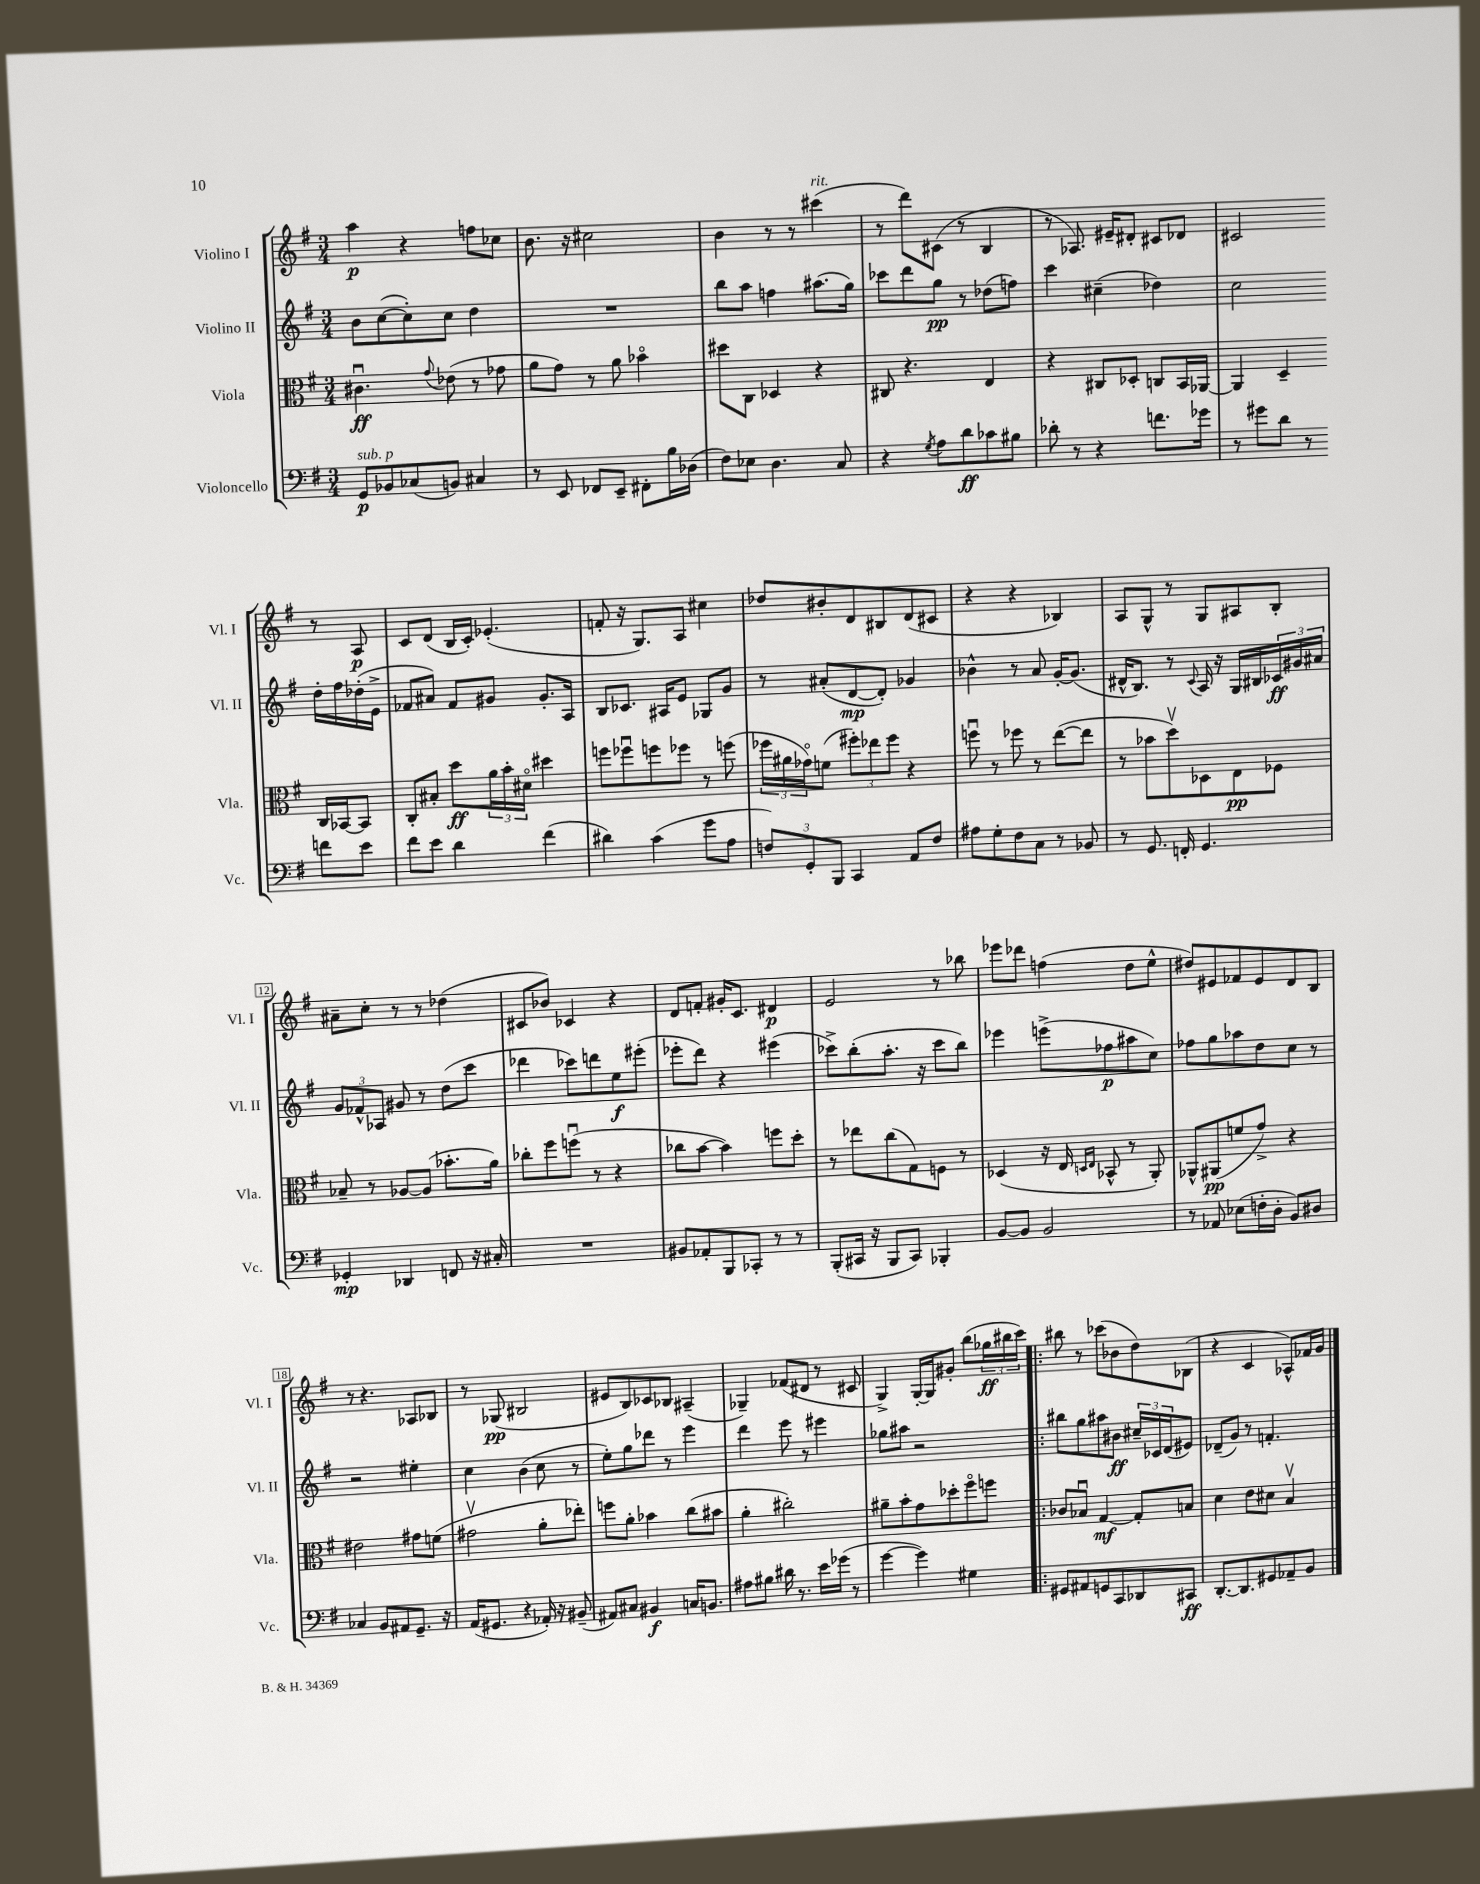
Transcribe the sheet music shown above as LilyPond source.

<<
\new StaffGroup <<
\new Staff = "s0" \with { instrumentName = "Violino I" shortInstrumentName = "Vl. I" } {
    \clef treble \key g \major \numericTimeSignature \time 3/4
    a''4\p r4 f''8 ces''8 |
    b'8. r16 cis''2 |
    b'4 r8 r8 cis'''4^\markup { \italic "rit." }( |
    r8 d'''8) cis'8( r8 b4 |
    r8 aes8.) eis'16-- dis'8-. cis'8 des'8 |
    cis'2 r8 a8\p |
    c'8 d'8( b16 c'16-.) ees'4.-.( |
    f'8-. r16 g8.) a8 cis''4 |
    des''8 bis'8-. d'8 bis8 d'8( cis'8 |
    r4 r4 bes4) |
    a8 g8-^ r8 g8 ais8 b8-. |
    ais'8-- c''8-. r8 r8 des''4( |
    cis'8 bes'8) ces'4 r4 |
    d'8 f'8-. gis'16-. c'8. dis'4\p |
    e'2 r8 bes''8 |
    ees'''8 des'''8 f''4( d''8 e''8-^ |
    dis''8) eis'8 fes'8 eis'8 d'8 b8 |
    r8 r4. aes8 bes8 |
    r8 ges8\pp( bis2 |
    eis'8 b8) ces'8 bes8 ais4--( |
    ges4--) fes'8( dis'8 r8 cis'8 |
    g4->) g16~-. g16 gis'8-. b''8( \tuplet 3/2 { ges''16\ff bis''16 c'''16) } |
    \bar ".|:" bis''8 r8 ces'''8( bes'8 d''8) bes8( |
    r4 c'4 aes8-^) fes'16 g'16 \bar "|." |
}
\new Staff = "s1" \with { instrumentName = "Violino II" shortInstrumentName = "Vl. II" } {
    \clef treble \key g \major \numericTimeSignature \time 3/4
    b'8 c''8~( c''8-.) c''8 d''4 |
    R2. |
    b''8 a''8 f''4 ais''8.( g''16) |
    ces'''8 d'''8 g''8\pp r8 des''8( f''8) |
    c'''4 cis''4--( des''4) |
    c''2 d''16-. fis''16 des''16-.( e'16-> |
    fes'8 ais'8) fes'8 gis'8 gis'8.-. a16 |
    b8 ces'8. ais16 e'8 ges8 g'8 |
    r8 ais'8-.( d'8~\mp d'8-.) ges'4 |
    bes'4-^ r8 a'8 g'16~-. g'8.( |
    dis'16-^ b8.) r8 \appoggiatura { c'8 } a16 r16 g16 bis16 \tuplet 3/2 { ces'16\ff gis'16 ais'16 } |
    \tuplet 3/2 { g'8 fes'8-^ aes8 } gis'8 r8 d''8( c'''8 |
    des'''4 ces'''8) d'''8 e''8\f eis'''8-.( |
    ees'''8-. d'''8) r4 eis'''4( |
    ces'''8->) b''8-.( a''8.-. r16 ces'''8 b''8) |
    ees'''4 e'''8->( fes''8\p ais''8 c''8) |
    fes''8 g''8 aes''8 d''8 c''8 r8 |
    r2 eis''4-. |
    c''4 b'4( c''8 r8 |
    e''8-.) g''8 des'''8 r8 e'''4 |
    d'''4 e'''8 r8 eis'''4 |
    ges''8 ais''8 r2 |
    \bar ".|:" bis''8 g''8 ais''8 bis'8\ff \tuplet 3/2 { cis''16-- ces'16 d'16( } eis'8) |
    des'8--( g'8) r8 f'4.-. \bar "|." |
}
\new Staff = "s2" \with { instrumentName = "Viola" shortInstrumentName = "Vla." } {
    \clef alto \key g \major \numericTimeSignature \time 3/4
    cis'4.\downbow\ff \appoggiatura { g'8 } ees'8( r8 ges'8 |
    a'8 g'8) r8 a'8 bes'4\flageolet |
    dis''8 c8 des4 r4 |
    cis8 r4. e4 |
    r4 cis8 des8-. c8 b,16 aes,16~ |
    aes,4 d4-- c16 bes,16~ bes,8 |
    c8-. bis8-. d''8\ff \tuplet 3/2 { a'16 b'16-. dis'16\flageolet } dis''4 |
    f''8 fes''8\downbow f''8 fes''8 r8 f''8( |
    \tuplet 3/2 { fes''16 ais'16 ges'16\flageolet) } f'8( \tuplet 3/2 { fis''8-.) ees''8 fis''8 } r4 |
    f''8\downbow r8 fes''8 r8 e''8~( e''8 |
    r8 bes'8 d''8\upbow) des8 e8\pp fes8 |
    bes8-- r8 aes8~ aes8( bes'8.-. a'16) |
    ces''8-. fis''8 f''8\downbow( r8 r4 |
    ces''8 b'8~ b'4) f''8 d''8-. |
    r8 ees''8 c''8( g8) f8 r8 |
    des4( r16 e16 \grace { d16 e16 } bes,8-^ r8 a,8-.) |
    aes,8-^ ais,8\pp( f'8 g'8->) r4 |
    eis'2 gis'8 f'8( |
    gis'2\upbow a'8-. ees''8-.) |
    f''8 a'8-. bes'4 c''8( bis'8 |
    a'4-. cis''2-.) |
    ais'8-- b'8-. g'8 des''8-. fis''8\flageolet f''8 |
    \bar ".|:" ces'8 bes8\downbow g4~\mf g8-. b8 |
    d'4 e'8 dis'8 b4\upbow \bar "|." |
}
\new Staff = "s3" \with { instrumentName = "Violoncello" shortInstrumentName = "Vc." } {
    \clef bass \key g \major \numericTimeSignature \time 3/4
    g,8\p^\markup { \italic "sub. p" } bes,8 ces8( b,8) cis4 |
    r8 e,8 fes,8 e,8-- fis,8-. b16 des16( |
    fis8) ees8 d4. c8 |
    r4 \acciaccatura { g8 } a8 d'8\ff ces'8 bis8 |
    des'8-. r8 r4 f'8. ges'16 |
    r8 gis'8 d'8 r8 f'8 e'8 |
    fis'8 e'8 d'4 fis'4( |
    dis'4) c'4( g'8 a8 |
    \tuplet 3/2 { f8) g,8-. b,,8 } c,4 a,8 f8 |
    ais8 g8-. fis8 c8 r8 bes,8 |
    r8 g,8. f,16-. g,4. |
    ges,4-.\mp des,4 f,8 r16 cis16-. |
    R2. |
    bis,8 aes,8-. b,,8 ces,8-. r8 r8 |
    b,,8-.( cis,16 r16 b,,8 cis,8) bes,,4-. |
    b,8~ b,8 b,2 |
    r8 aes,8 ees8( f16-. d16-. b,8) dis8 |
    ces4 b,8 ais,8 g,8.-- r16 |
    a,16( gis,8. r4 aes,16-.) r16 bis,8--( |
    ais,8) cis8 bis,4\f c16 b,8. |
    ais8 bis8 dis'16 r8. e'16 ges'16( r8 |
    g'4~ g'4) gis4 |
    \bar ".|:" gis,8 ais,8 g,8 c,8 des,8 cis,8\ff |
    d,8.~-. d,8. gis,8 aes,8-- b,8 \bar "|." |
}
>>
>>
\layout { \context { \Score \override BarNumber.stencil = #(make-stencil-boxer 0.1 0.3 ly:text-interface::print) } }
